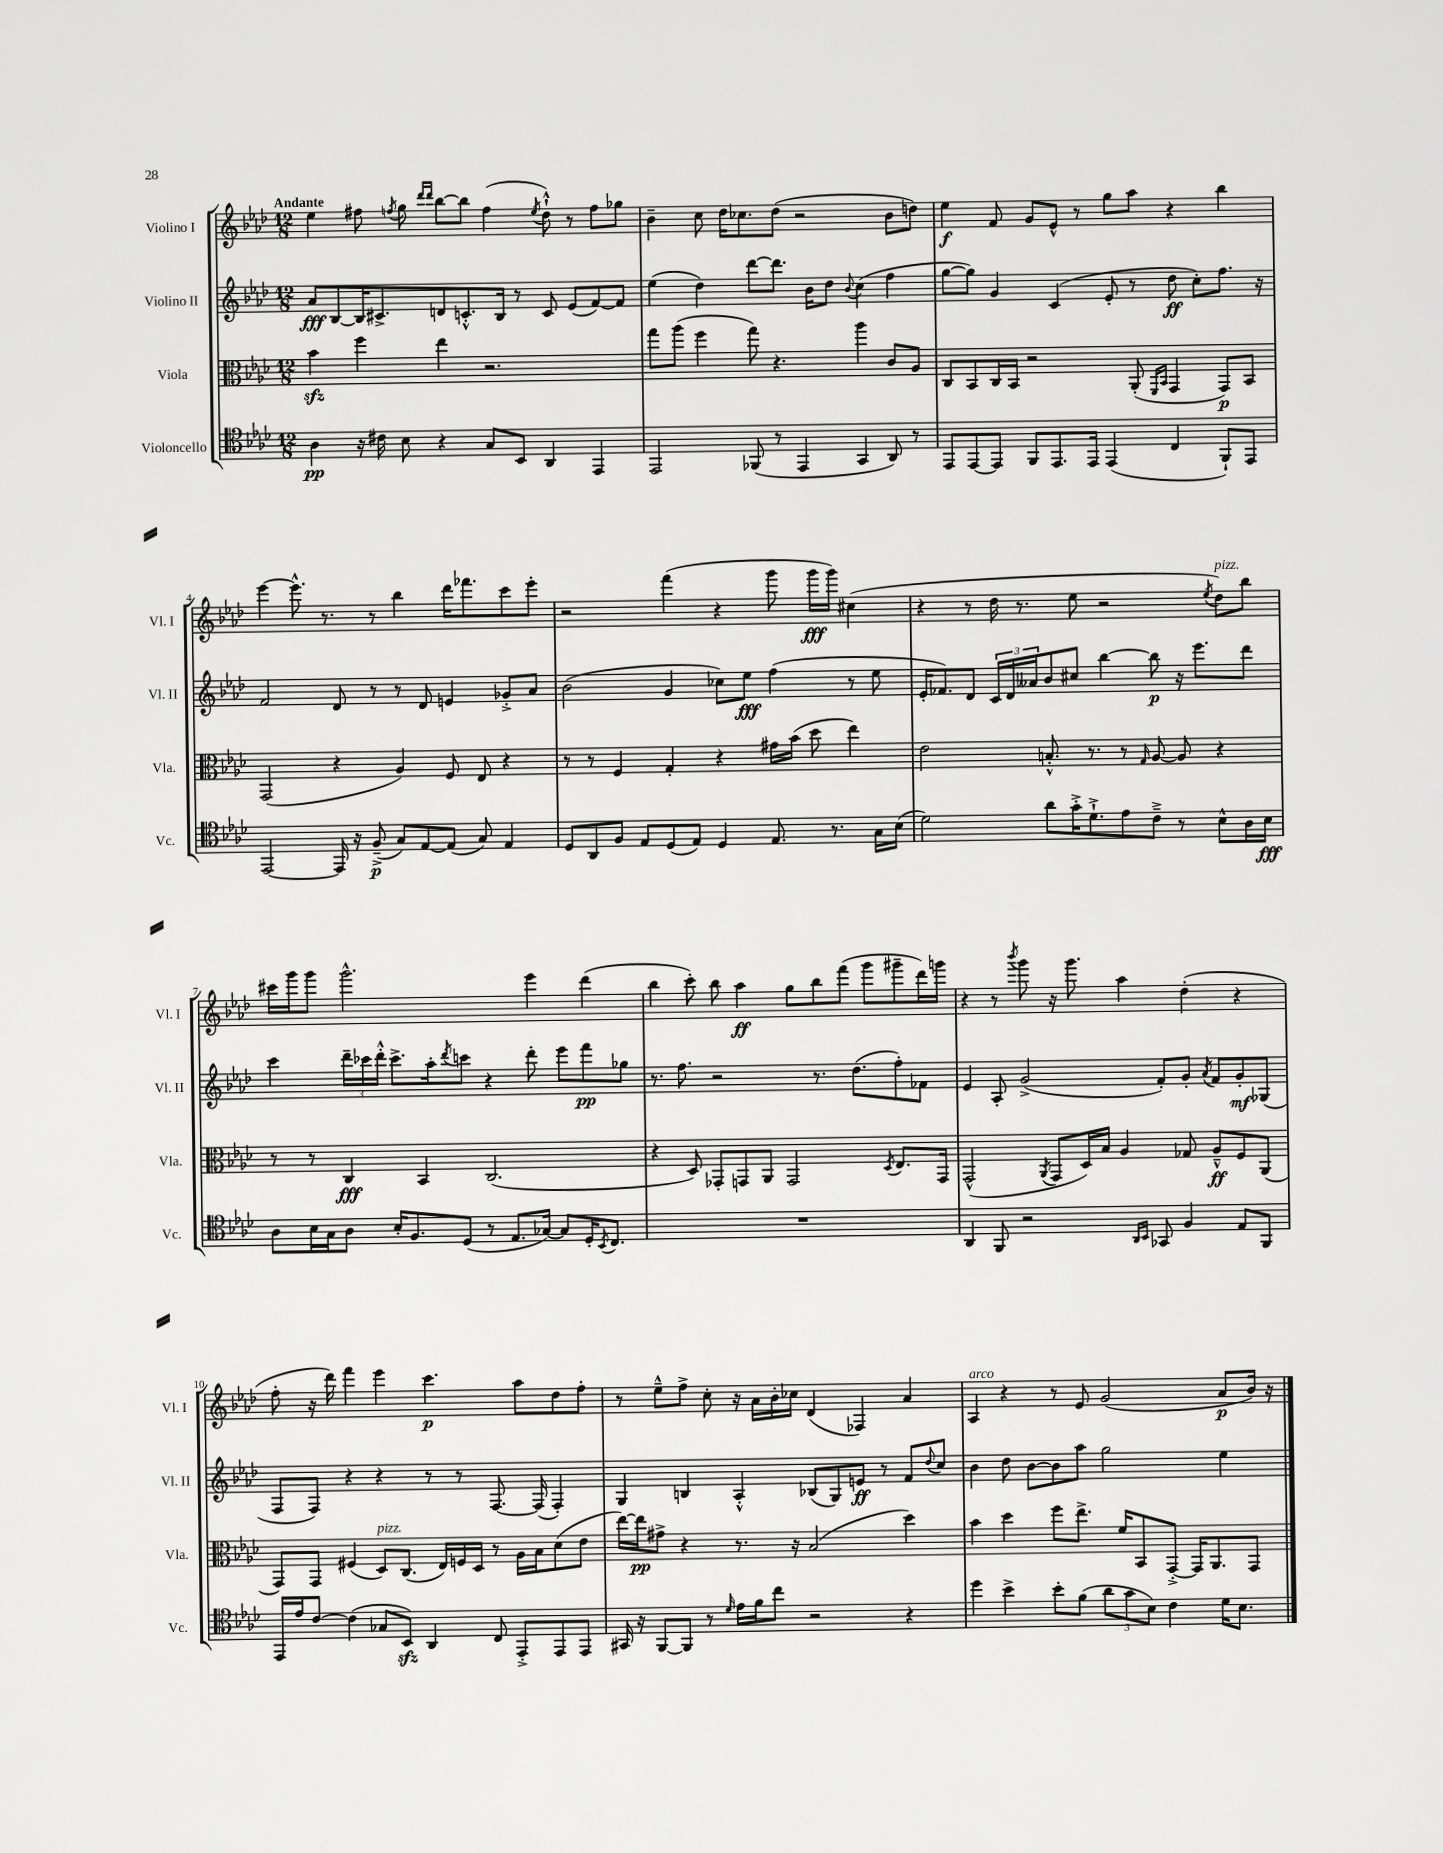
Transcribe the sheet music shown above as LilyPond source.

<<
\new StaffGroup <<
\new Staff = "s0" \with { instrumentName = "Violino I" shortInstrumentName = "Vl. I" } {
    \clef treble \key aes \major \numericTimeSignature \time 12/8 \tempo "Andante"
    ees''4 fis''8 \acciaccatura { f''8 } g''8 \grace { des'''16 des'''16 } bes''8~ bes''8 f''4( \acciaccatura { ees''8 } des''8-!-^) r8 f''8 ges''8 |
    bes'4-- c''8 des''16 ces''8. des''8( r2 bes'8 d''8) |
    ees''4\f f'8 g'8 ees'8-^ r8 g''8 aes''8 r4 bes''4 |
    ees'''4~ ees'''8.-^ r8. r8 bes''4 des'''16 fes'''8. c'''8 ees'''8-. |
    r2 f'''4( r4 g'''8 g'''16\fff g'''16) cis''4( |
    r4 r8 des''16 r8. ees''8 r2 \acciaccatura { ees''8 } des''8^\markup { \italic "pizz." }) bes''8 |
    cis'''16 g'''16 g'''8 g'''2.-^ ees'''4 des'''4( |
    bes''4 c'''8-.) bes''8 aes''4\ff g''8 bes''8 f'''8( g'''8 gis'''8-- des'''16) g'''16 |
    r4 r8 \acciaccatura { bes'''8 } g'''8 r16 g'''8. aes''4 des''4-.( r4 |
    f''8-. r16 des'''16) f'''4 ees'''4 c'''4.\p aes''8 des''8 f''8-. |
    r8 ees''8---^ f''8-> c''8-. r16 aes'16 bes'16-. ces''16 des'4( fes4) aes'4 |
    aes4^\markup { \italic "arco" } r4 r8 ees'8 g'2( aes'8\p bes'16) r16 \bar "|." |
}
\new Staff = "s1" \with { instrumentName = "Violino II" shortInstrumentName = "Vl. II" } {
    \clef treble \key aes \major \numericTimeSignature \time 12/8
    aes'8\fff bes8~ bes16 cis'8.-> d'8 c'8.-.-^ bes16 r8 c'8 ees'8( f'8~) f'8 |
    ees''4( des''4) des'''8~ des'''8. bes'16 des''8 \appoggiatura { bes'8 } c''4( f''4 |
    g''8~ g''8) g'4 c'4( ees'8-. r8 des''8\ff c''8-.) f''8. r16 |
    f'2 des'8 r8 r8 des'8 e'4 ges'8-.-> aes'8 |
    bes'2( g'4 ces''8) ees''8\fff f''4( r8 ees''8 |
    ees'16-. fes'8.) des'8 \tuplet 3/2 { c'16 des'16 aeses'16 } bes'8 cis''8 bes''4~ bes''8\p r16 ees'''8. des'''8 |
    c'''4 \tuplet 3/2 { des'''16-- ces'''16 des'''16-.-^ } ces'''8.-> aes''16-. \acciaccatura { des'''8 } c'''8 r4 des'''8-. ees'''8 f'''8\pp ges''8 |
    r8. f''8. r2 r8. des''8.( f''8-.) fes'8 |
    ees'4 aes8-. g'2->( f'8-.) g'8-. \acciaccatura { aes'8 } f'8 g'8-.\mf ges8( |
    f8 f8) r4 r4 r8 r8 f8.~ f16( f4-.) |
    g4 b4 aes4-.-^ bes8( g8) e'8\ff r8 f'8 \appoggiatura { des''8 } c''8 |
    bes'4 des''8 bes'8~ bes'8 aes''8 g''2 ees''4 \bar "|." |
}
\new Staff = "s2" \with { instrumentName = "Viola" shortInstrumentName = "Vla." } {
    \clef alto \key aes \major \numericTimeSignature \time 12/8
    bes'4\sfz f''4 ees''4 r2. |
    g''8 aes''8( f''4 g''8) r4. aes''4 c'8 aes8 |
    c8 bes,8 c16 bes,16 r2 aes,8-.( \grace { f,16 bes,16 } g,4 g,8\p) bes,8 |
    g,2( r4 aes4) f8 ees8 r4 |
    r8 r8 f4 g4-. r4 gis'16 bes'16( des''8 ees''4) |
    ees'2 b8.-.-^ r8. r8 \grace { g16 } aes8~ aes8 r4 |
    r8 r8 c4\fff bes,4 c2.( |
    r4 des8) ges,8-. g,8 aes,8 g,2 \acciaccatura { des8 } ees8. g,16 |
    g,2-^( \acciaccatura { aes,8 } g,8 des16) bes16 aes4 ges8 aes8---^\ff f8 aes,8( |
    g,8) g,8 fis4( des8^\markup { \italic "pizz." }) c8.( ees16) f16 des16 r8 aes16 bes16 des'8( ees'8 |
    ees''16~) ees''16\pp gis'8-> r4 r8. r16 bes2( des''4) |
    bes'4 des''4 f''8 ees''8.-> f'16 bes,8 g,8~-.-> g,16 aes,8. g,8 \bar "|." |
}
\new Staff = "s3" \with { instrumentName = "Violoncello" shortInstrumentName = "Vc." } {
    \clef tenor \key aes \major \numericTimeSignature \time 12/8
    aes4\pp r16 cis'16 bes8 r4 g8 bes,8 aes,4 ees,4 |
    ees,2 fes,8( r8 ees,4 g,4 aes,8) r8 |
    ees,8 ees,8~ ees,8 f,8 ees,8. ees,16 ees,4( c4 f,8-!) ees,8 |
    ees,2~ ees,16 r16 f8--->\p( g8) ees8~ ees8( g8) ees4 |
    des8 aes,8 f8 ees8 des8( ees8) des4 ees8. r8. g16 bes16( |
    des'2) aes'8 g'16-.-> des'8.-!-> ees'8 c'8---> r8 bes8-^ aes16 bes16\fff |
    aes8 bes16 g16 aes8 bes16-. f8. des8( r8 ees8. ges16~) ges8 des16-. \acciaccatura { bes,8 } c8. |
    R1. |
    aes,4 f,8 r2 \grace { aes,16 bes,16 } ges,8 f4 ees8 f,8 |
    ees,16 ees'16 c'8~ c'4( ges8 bes,8\sfz) aes,4 c8 ees,8-.-> ees,8 ees,8 |
    gis,16 r16 f,8~ f,8 r8 \grace { des'16 } ees'16 f'16 c''8 r2 r4 |
    des''4 bes'4-> bes'8-. f'8( \tuplet 3/2 { aes'8 g'8 bes8) } c'4 des'16 bes8. \bar "|." |
}
>>
>>
